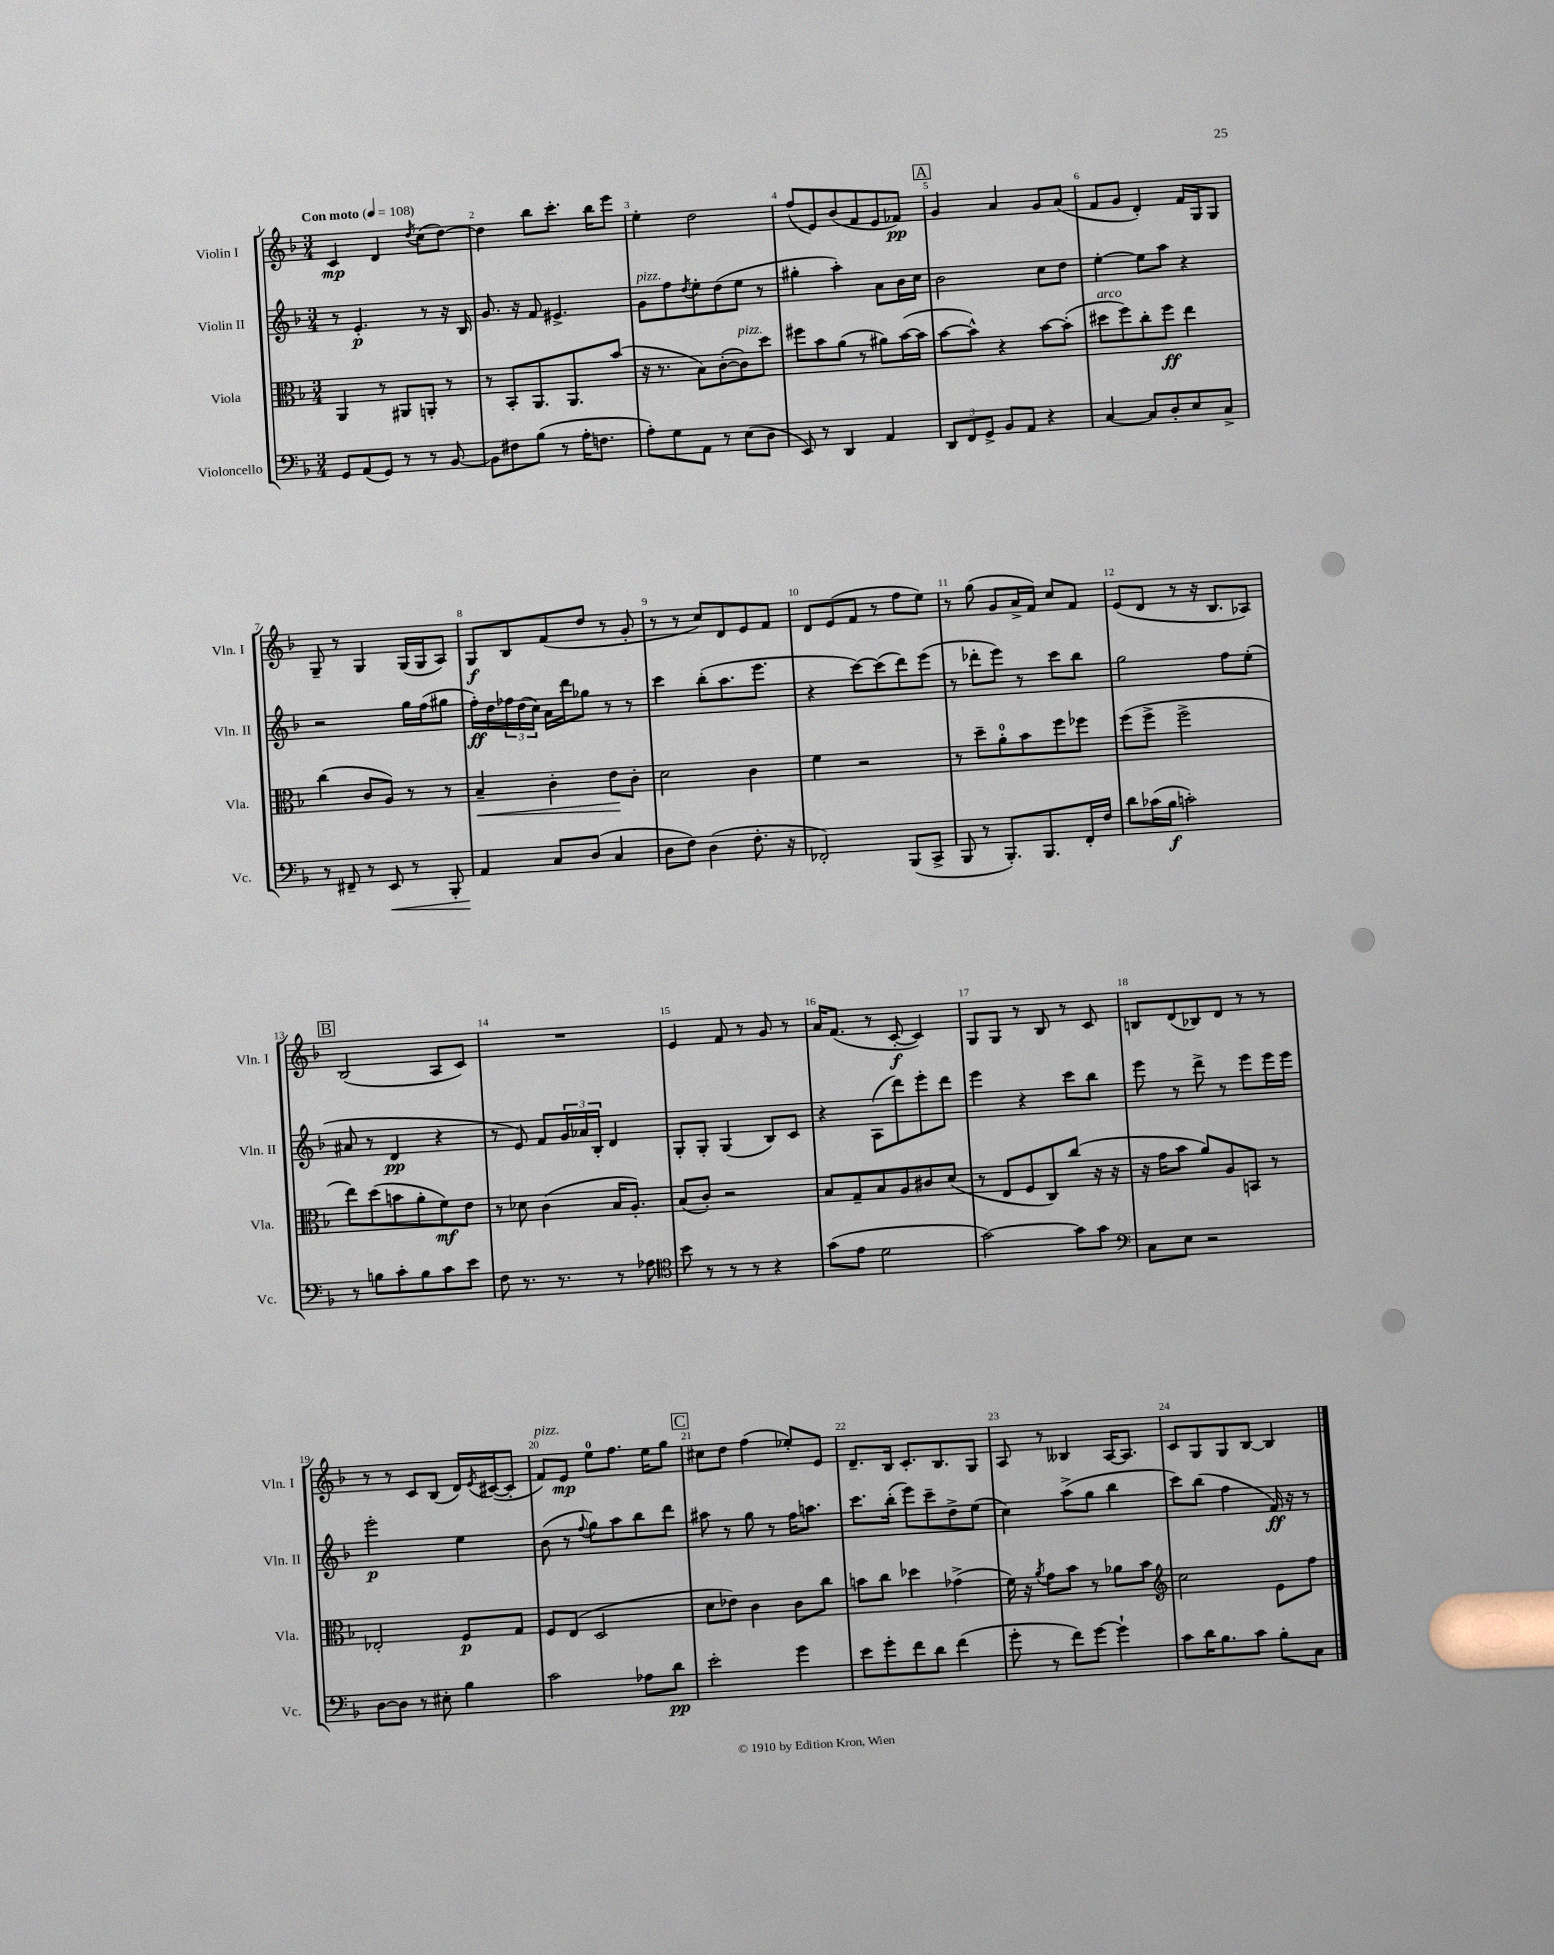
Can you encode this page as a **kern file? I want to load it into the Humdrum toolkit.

**kern	**kern	**kern	**kern
*staff4	*staff3	*staff2	*staff1
*clefF4	*clefC3	*clefG2	*clefG2
*k[b-]	*k[b-]	*k[b-]	*k[b-]
*M3/4	*M3/4	*M3/4	*M3/4
*MM108	*MM108	*MM108	*MM108
8GG	4AA	8r	4c
(8AA	.	4.e'	.
8GG)	8r	.	4d
8r	8AA#	.	.
.	.	.	8qdd
8r	8AA'	8r	(8cc
[8BB-	8r	16r	[8dd)
.	.	16B-	.
=	=	=	=
8BB-]	8r	8.g	4dd]
8F#	8BB-'	.	.
.	.	16r	.
(8B-	8.AA	8f	8bb-
8r	.	4.e#^	8.ccc'
.	8.AA	.	.
16A'	.	.	.
8.F	.	.	16bb-
.	(8b-	.	8eee
=	=	=	=
8A')	16r	8g	4ee'
.	8.r	.	.
8G	.	8ff	.
.	.	8qdd	.
8AA	8B-)	8ee'	2dd
8r	([8c'	(8dd	.
(8E	8c])	8ee	.
8D	8dd	8r	.
=	=	=	=
8EE)	8ff#	4gg#'	(8ff
8r	8b-	.	8e)
4DD	(8a	4aa')	(8b-
.	8r	.	8f
4AA	8a#)	8a	8e
.	([16b-	16b-	8f-)
.	16b-]	16cc	.
=	=	=	=
12DD	[8b-	2b-	4g
12FF	.	.	.
.	8b-^^])	.	.
12GG^	.	.	.
8BB-	4r	.	4a
8AA	.	.	.
4r	[8b-	8cc	8g
.	(8b-']	8dd	(8a
=	=	=	=
[4C	8dd#	[4ee'	8f
.	8ff)	.	8g
8C]	8cc'	8ee]	4d')
8D'	8ff	8aa	.
8E	4ee	4r	16f
.	.	.	16G
8C^	.	.	8G
=	=	=	=
8r	(4cc	2r	8G~
8FF#~	.	.	8r
8r	8c	.	4G
8EE	8A)	.	.
8r	8r	16gg	(16G
.	.	(16ff	16G
8BBB-'	8r	8gg#	8A)
=	=	=	=
4AA	4B-~	16ff')	8G
.	.	16dd	.
.	.	24ff-	8B-
.	.	(24dd	.
.	.	24cc)	.
8C	4c'	16a	(8f
.	.	16ddd	.
(8D	.	8gg-	8dd
4C	8e	8r	8r
.	8c'	8r	8g'
=	=	=	=
8D	2d	4ccc	8r
8F)	.	.	8r
(4D	.	(8bb-'	8cc)
.	.	8.aa	8d
8.F'	4c	.	8e
.	.	8.eee	.
.	.	.	8f
16r	.	.	.
=	=	=	=
2FF-')	4f	4r	8d
.	.	.	(8e
.	2r	[8ccc)	8f
.	.	(8ccc]	8r
(8BBB-	.	8ddd)	8ff
8CC^	.	(8eee	8ee)
=	=	=	=
8BBB-	8r	8r	8r
8r	8dd~	8ddd-'	(8gg
8.BBB-')	8a'	8eee)	8g
.	8b-	8r	16a^
8.BBB-	.	.	16f)
.	8ff	8ccc	8cc
16FF'	8ff-	8bb-	8f
16F	.	.	.
=	=	=	=
8d	(8ff	2gg	(8e
(16c-	8ff^	.	8d
16B-	.	.	.
2c')	2ff^	.	8r
.	.	.	16r
.	.	.	8.B-
.	.	8ff	.
.	.	(8ee'	8A-)
=	=	=	=
8r	8ee)	8a#	(2B-
8B	(8dd	8r	.
8c'	8b	4d	.
8B	8a'	.	.
8c	8f)	4r	8A
8e	8e	.	8c)
=	=	=	=
8F	8r	8r	2.r
8.r	8d-	8e)	.
.	(4c	8f	.
8.r	.	.	.
.	.	24g	.
.	.	24a-	.
.	.	24B-'	.
8r	16B-	4d	.
.	8.A')	.	.
8A-	.	.	.
=	=	=	=
*clefC4	*	*	*
8b-	(8B-	8G'	4e
8r	8c')	8G'	.
8r	2r	(4G	8f
8r	.	.	8r
4r	.	8B-)	8g
.	.	8c	8r
=	=	=	=
(8g	8B-	4r	16a
.	.	.	(8.f
8e	8G~	.	.
2d	8B-	(8A	8r
.	8A	8ddd)	[8c'
.	8c#	8eee'	4c])
.	(8d	8ddd	.
=	=	=	=
[2g)	8r	4eee	8G
.	8E	.	8G
.	8F	4r	8r
.	8C)	.	8B-
8g]	(8cc	8ccc	8r
8g	16r	8bb-	8c
.	16r	.	.
=	=	=	=
*clefF4	*	*	*
8C	16r	8eee	8B
.	16g	.	.
8E	8b-	8r	(8d
2r	8a)	8ddd^	8B-)
.	8A	8r	8d
.	8BB	8eee	8r
.	8r	16eee	8r
.	.	16eee	.
=	=	=	=
[8D	2E-'	2eee'	8r
8D]	.	.	8r
8r	.	.	8c
8E#'	.	.	(8B-
4B-	8F	4ee	16d)
.	.	.	8qe
.	.	.	([16c#
.	8G	.	8c#']
=	=	=	=
2c	8F	(8b-	8f)
.	(8E	8r	8e
.	.	8qqff	.
.	2D	8gg)	8ee
.	.	8aa	8.ff
8A-	.	8bb-	.
.	.	.	16ee
8d	.	8ddd	8gg
=	=	=	=
2e'	8d	8aa#	8cc#
.	8e-)	8r	8dd
.	4c	8gg	(4ff
.	.	8r	.
4g	8c	16ff	8ee-')
.	.	8.aa	.
.	8cc	.	8e
=	=	=	=
8e	8b	8.ccc	8.d~
8g'	8cc	.	.
.	.	(16bb-'	16B-
8f	4dd-	8eee)	8.c'
8d	.	8ccc~	.
.	.	.	8.B-
(4f	(4g-^	8dd^	.
.	.	(8ee	8G
=	=	=	=
8g'	16f)	4cc)	8A
.	16r	.	.
.	8qa	.	.
8r	8g	.	8r
8f)	8b-	(8aa^	4B--
[8g	8r	8gg	.
4g`]	8a-	4bb-	[16A
.	.	.	8.A]
.	8b-	.	.
=	=	=	=
*	*clefG2	*	*
8c	2cc	8ccc)	8c
16d	.	(8bb-	8G
8.B-	.	.	.
.	.	4ff	8G
8c	.	.	[8B-
8B-'	8e	16f)	4B-]
.	.	16r	.
8C	8ff	8r	.
==	==	==	==
*-	*-	*-	*-
